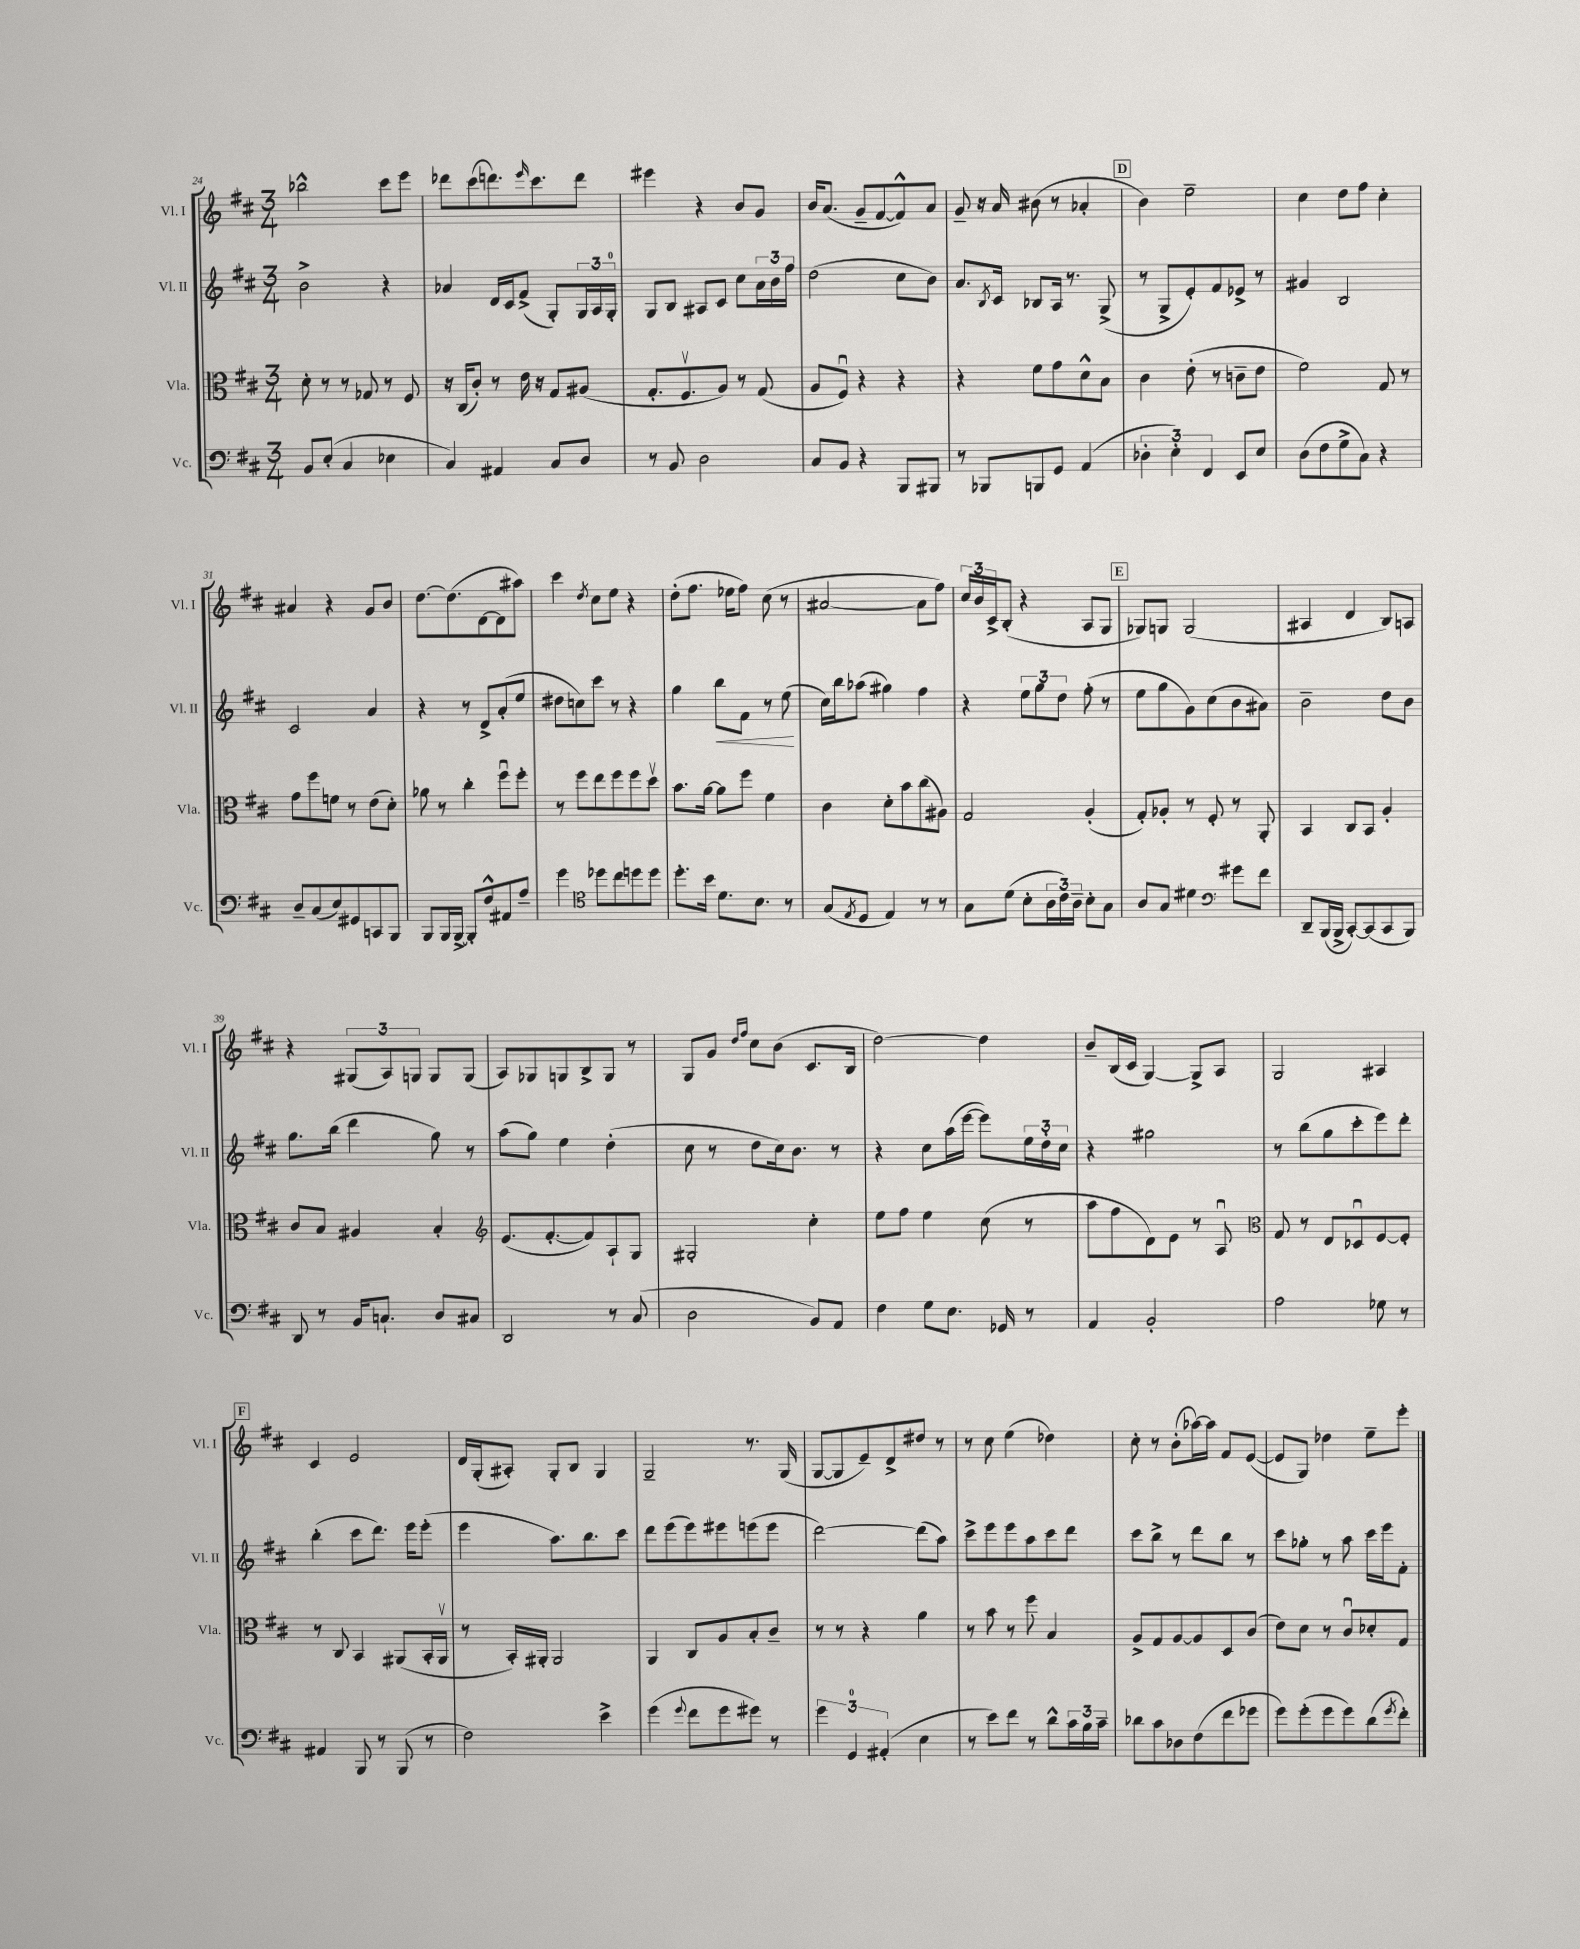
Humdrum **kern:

**kern	**kern	**kern	**dynam	**kern
*part4	*part3	*part2	*part2	*part1
*staff4	*staff3	*staff2	*staff2	*staff1
*I"Vc.	*I"Vla.	*I"Vl. II	*	*I"Vl. I
*I'Vc.	*I'Vla.	*I'Vl. II	*	*I'Vl. I
*clefF4	*clefC3	*clefG2	*	*clefG2
*k[f#c#]	*k[f#c#]	*k[f#c#]	*	*k[f#c#]
*M3/4	*M3/4	*M3/4	*	*M3/4
=24	=24	=24	=24	=24
8BB/L	8d'\	2b^\	.	2bb-X^^\
(8E'/J	8r	.	.	.
4C#/	8r	.	.	.
.	8G-X/	.	.	.
4E-X\	8r	4r	.	8ccc#\L
.	8F#/	.	.	8eee\J
=25	=25	=25	=25	=25
4C#/)	16r	4a-X/	.	8ddd-X\L
.	(16C#/KL	.	.	.
.	8c#'/J)	.	.	(8ccc#\
4AA#X/	8r	16d/LL	.	8.dddn\)
.	.	16c#/J	.	.
.	16e\	(8f#^/J	.	.
.	.	.	.	16qqeee/
.	16r	.	.	8.ccc#\
8C#/L	8G/L	8G'/L)	.	.
8D/J	(8A#X/J	24G/L	.	8ddd\J
.	.	24A/	.	.
.	.	24G'/JJ	.	.
=26	=26	=26	=26	=26
8r	8.G'/L	8G/L	.	4eee#X\
8BB/	.	8B/J	.	.
.	8.F#v/	.	.	.
2D\	.	8A#X/L	.	4r
.	8A/J)	8c#/J	.	.
.	8r	8cc#\L	.	8b/L
.	(8G/	24a\L	.	8g/J
.	.	24b\	.	.
.	.	24ff#\JJ	.	.
=27	=27	=27	=27	=27
8C#/L	8A/L	(2dd\	.	16b/KL
.	.	.	.	(8.a/J
8BB/J	8F#u/J)	.	.	.
4r	4r	.	.	8g~/L
.	.	.	.	[8f#/
8BBB/L	4r	8cc#\L	.	8f#^^/])
8BBB#X/J	.	8b\J)	.	8a/J
=28	=28	=28	=28	=28
8r	4r	8.a/L	.	8g~/
8BBB-X/L	.	.	.	16r
.	.	8qB/	.	.
.	.	16c#/Jk	.	16a/
8BBBn/	8f#\L	8B-X/L	.	(8b#X\
8GG/J	8g\	16A/Jk	.	8r
.	.	8.r	.	.
(4AA/	8d^^\	.	.	4a-X'/
.	8B\J	(8G^/	.	.
!!LO:REH:place=s1:t=D
=29	=29	=29	=29	=29
6D-X'\	4c#\	8r	.	4b\)
.	.	8G^/L	.	.
6E'\)	.	.	.	.
.	(8e'\	8e'/)	.	2ee~\
6FF#/	.	.	.	.
.	8r	8f#/	.	.
8EE/L	8cn~\L	8e-X^/J	.	.
8E/J	8e\J	8r	.	.
=30	=30	=30	=30	=30
(8D\L	2f#\)	4g#X/	.	4cc#\
8F#\	.	.	.	.
8G^\	.	2B/	.	8dd\L
8C#\J)	.	.	.	8ff#\J
4r	8G/	.	.	4cc#'\
.	8r	.	.	.
!!LO:LB:g=z
=31	=31	=31	=31	=31
8D~/L	8g\L	2c#/	.	4a#X/
(8C#/	8ff#\	.	.	.
8E/)	8fn\J	.	.	4r
8GG#X/	8r	.	.	.
8CCn/	(8e\L	4a/	.	8g/L
8BBB/J	8d'\J)	.	.	8b/J
=32	=32	=32	=32	=32
8BBB/L	8a-X\	4r	.	[8.dd\L
16BBB/L	8r	.	.	.
[16BBB^/JJ	.	.	.	(8.dd\]
8BBB'/L]	4cc#'\	8r	.	.
8F#^^/	.	8d^/L	.	[8d\
8AA#X/	8ff#u\L	(8a'/	.	8d\]
8A~/J	8ff#'\J	8ee/J	.	8aa#X\J)
=33	=33	=33	=33	=33
4g\	8r	8dd#X\L	.	4ccc#\
.	8ff#\L	8ccn\)	.	.
*clefC4	*	*	*	*
.	.	.	.	8qdd/
8dd-X\L	8ee\	8ccc#\J	.	8cc#\L
8cc#\	8ff#\	8r	.	8ee\J
8ddn\	8ff#\	4r	.	4r
8dd\J	8ddv\J	.	.	.
=34	=34	=34	=34	=34
8.dd'\L	8.b\L	4gg\	.	(8dd'\L
.	.	.	.	8.ff#\J
16b\Jk	[16a\Jk	.	.	.
!	!	!	!LO:HP:b	!
8.d\L	8a\L]	8bb\L	<	.
.	.	.	.	16ee-X\KL
.	8ff#\J	8f#\J	.	8ff#\J)
8.B\J	.	.	.	.
.	4f#\	8r	.	(8cc#\
8r	.	(8ee\	.	8r
.	.	.	[	.
=35	=35	=35	=35	=35
(8G/L	4c#\	16cc#\LL)	.	[2a#X/
.	.	16bb\J	.	.
8qE/	.	.	.	.
8D/J	.	(8aa-X\J	.	.
4E/)	8d'\L	4gg#X\)	.	.
.	8b\	.	.	.
8r	(8cc#\	4ff#\	.	8a#\L]
8r	8A#X\J)	.	.	8ff#\J)
=36	=36	=36	=36	=36
8G\L	2G/	4r	.	24cc#/LL
.	.	.	.	24b/
.	.	.	.	24c#^/J
(8d\J	.	.	.	(8B'/J
8B'\L	.	12ee\L	.	4r
.	.	12gg\	.	.
24A\L	.	.	.	.
24c#\)	.	12dd\J	.	.
24A~\JJ	.	.	.	.
8B'\L	(4A'/	(8ff#'\	.	8A/L
8G\J	.	8r	.	8G/J
!!LO:REH:place=s1:t=E
=37	=37	=37	=37	=37
8A/L	8G'/L)	8ee\L	.	8G-X/L)
8G/J	8A-X'/J	8gg\	.	8Gn/J
4d#X\	8r	8g\)	.	(2G/
.	8F#'/	(8cc#\	.	.
*clefF4	*	*	*	*
8g#X\L	8r	8b\	.	.
8f#\J	8AA'/	8a#X\J)	.	.
=38	=38	=38	=38	=38
8DD~/L	4BB/	2b~\	.	4A#X/
(16BBB/L	.	.	.	.
16BBB^/JJ	.	.	.	.
[8CC#'/L)	8C#/L	.	.	4d/
(8CC#/]	8BB/J	.	.	.
8CC#/	4A'/	8dd\L	.	8B/L)
8BBB/J)	.	8b\J	.	8An/J
!!LO:LB:g=z
=39	=39	=39	=39	=39
8DD/	8c#/L	8.gg\L	.	4r
8r	8B/J	.	.	.
.	.	(16bb\Jk	.	.
16BB/KL	4A#X/	4ddd\	.	(12G#X/L
8.Cn`/J	.	.	.	.
.	.	.	.	12A/)
.	.	.	.	12Gn/J
8D/L	4B'/	8gg\)	.	8G/L
8C#X/J	.	8r	.	(8G/J
=40	=40	=40	=40	=40
*	*clefG2	*	*	*
2DD/	(8.e/L	(8aa\L	.	8A/L)
.	.	8gg\J)	.	8G-X/
.	[8.f#'/	.	.	.
.	.	4ee\	.	8Gn/
.	8f#/])	.	.	8B^/
8r	8A`/	(4dd'\	.	8G/J
(8C#/	8G/J	.	.	8r
=41	=41	=41	=41	=41
2D\	2G#X'/	8cc#\	.	8G/L
.	.	8r	.	8g/J
.	.	.	.	16qqdd/LL
.	.	.	.	16qqff#/JJ
.	.	8dd\L	.	8cc#\L
.	.	16cc#\k)	.	(8b\J
.	.	8.b\J	.	.
8BB/L)	4cc#'\	.	.	8.c#/L
8AA/J	.	8r	.	.
.	.	.	.	16B/Jk
=42	=42	=42	=42	=42
4F#\	8ee\L	4r	.	[2dd\)
.	8ff#\J	.	.	.
8G\L	4ee\	8cc#\L	.	.
8.E\J	.	(16aa\L	.	.
.	.	[16eee\JJ	.	.
.	(8cc#\	8eee\L])	.	4dd\]
16GG-X/	.	.	.	.
8r	8r	24ee\L	.	.
.	.	24dd'\	.	.
.	.	24cc#\JJ	.	.
=43	=43	=43	=43	=43
4AA/	8aa\L	4r	.	8b~/L
.	8ff#\	.	.	(16B/L
.	.	.	.	16c#/JJ
2BB'/	8d\)	2gg#X\	.	[4G/)
.	8e\J	.	.	.
.	8r	.	.	8G^/L]
.	8Au/	.	.	8A/J
=44	=44	=44	=44	=44
*	*clefC3	*	*	*
2A\	8G/	8r	.	2G/
.	8r	(8bb\L	.	.
.	8E/L	8gg\	.	.
.	8D-Xu/	8ccc#'\	.	.
8G-X\	[8F#/	8eee\)	.	4A#X/
8r	8F#'/J]	8ddd'\J	.	.
!!LO:LB:g=z
!!LO:REH:place=s1:t=F
=45	=45	=45	=45	=45
4AA#X/	8r	(4bb'\	.	4c#/
.	8C#/	.	.	.
8BBB/	4BB/	8ccc#\L	.	2e/
8r	.	8.ddd\J)	.	.
(8BBB/	(8AA#X/L	.	.	.
.	.	16eee\KL	.	.
8r	16BB'/L	(8eee'\J	.	.
.	16AA#v/JJ	.	.	.
=46	=46	=46	=46	=46
2F#\)	8r	4eee\	.	16d/LL
.	.	.	.	(16G'/J
.	16BB'/LL)	.	.	8A#X'/J)
.	16AA#X'/JJ	.	.	.
.	2AA#/	8.aa\L)	.	8G'/L
.	.	.	.	8B/J
.	.	8.bb\	.	.
4e^\	.	.	.	4G/
.	.	8ccc#\J	.	.
=47	=47	=47	=47	=47
(4g\	4AA/	8ddd\L	.	2G~/
.	.	(8eee\	.	.
8qqg/	.	.	.	.
8f#\L	8C#/L	8eee\)	.	.
8g\	8A/	8eee#X\	.	.
8g#X\J)	8B'/	(8eeen\	.	8.r
8r	8c#~/J	8eee\J	.	.
.	.	.	.	(16G/
=48	=48	=48	=48	=48
6g\	8r	[2ddd\)	.	[8G/L
.	8r	.	.	8G/]
6GG/	.	.	.	.
.	4r	.	.	8e~/)
(6AA#X'/	.	.	.	.
.	.	.	.	8d^/
4E\	4a\	(8ddd\L]	.	8dd#X/J
.	.	8aa\J)	.	8r
=49	=49	=49	=49	=49
8r	8r	8ccc#^\L	.	8r
8e\L)	8b\	8eee\	.	8cc#\
8f#\J	8r	8eee\	.	(4ee\
8r	8ff#\	8aa\	.	.
8d^^\L	4B/	8ccc#\	.	4dd-X\)
24c#\L	.	8ddd\J	.	.
24B\	.	.	.	.
24c#~\JJ	.	.	.	.
=50	=50	=50	=50	=50
8d-X\L	8A^/L	8ccc#\L	.	8cc#'\
8c#\	8G/	8bb^\J	.	8r
8D-X\	[8A/	8r	.	(8b'\L
(8F#\	8A/]	8ddd\L	.	[16aa-X\L)
.	.	.	.	16aa-\JJ]
8f#\	8D/	8bb\J	.	8f#/L
8g-X\J	(8c#/J	8r	.	([8e/J
=51	=51	=51	=51	=51
8g\L)	8e\L)	8ccc#\L	.	8e/L]
(8g'\	8d\J	8gg-X'\J	.	8G/J)
8g\	8r	8r	.	4dd-X\
8g\)	8c#u/L	8aa\	.	.
(8d\	8d-X'/	16ccc#\LL	.	8ee~\L
.	.	16eee\J	.	.
8qg/	.	.	.	.
8f#'\J)	8G/J	8f#'\J	.	8eee'\J
==	==	==	==	==
*-	*-	*-	*-	*-
